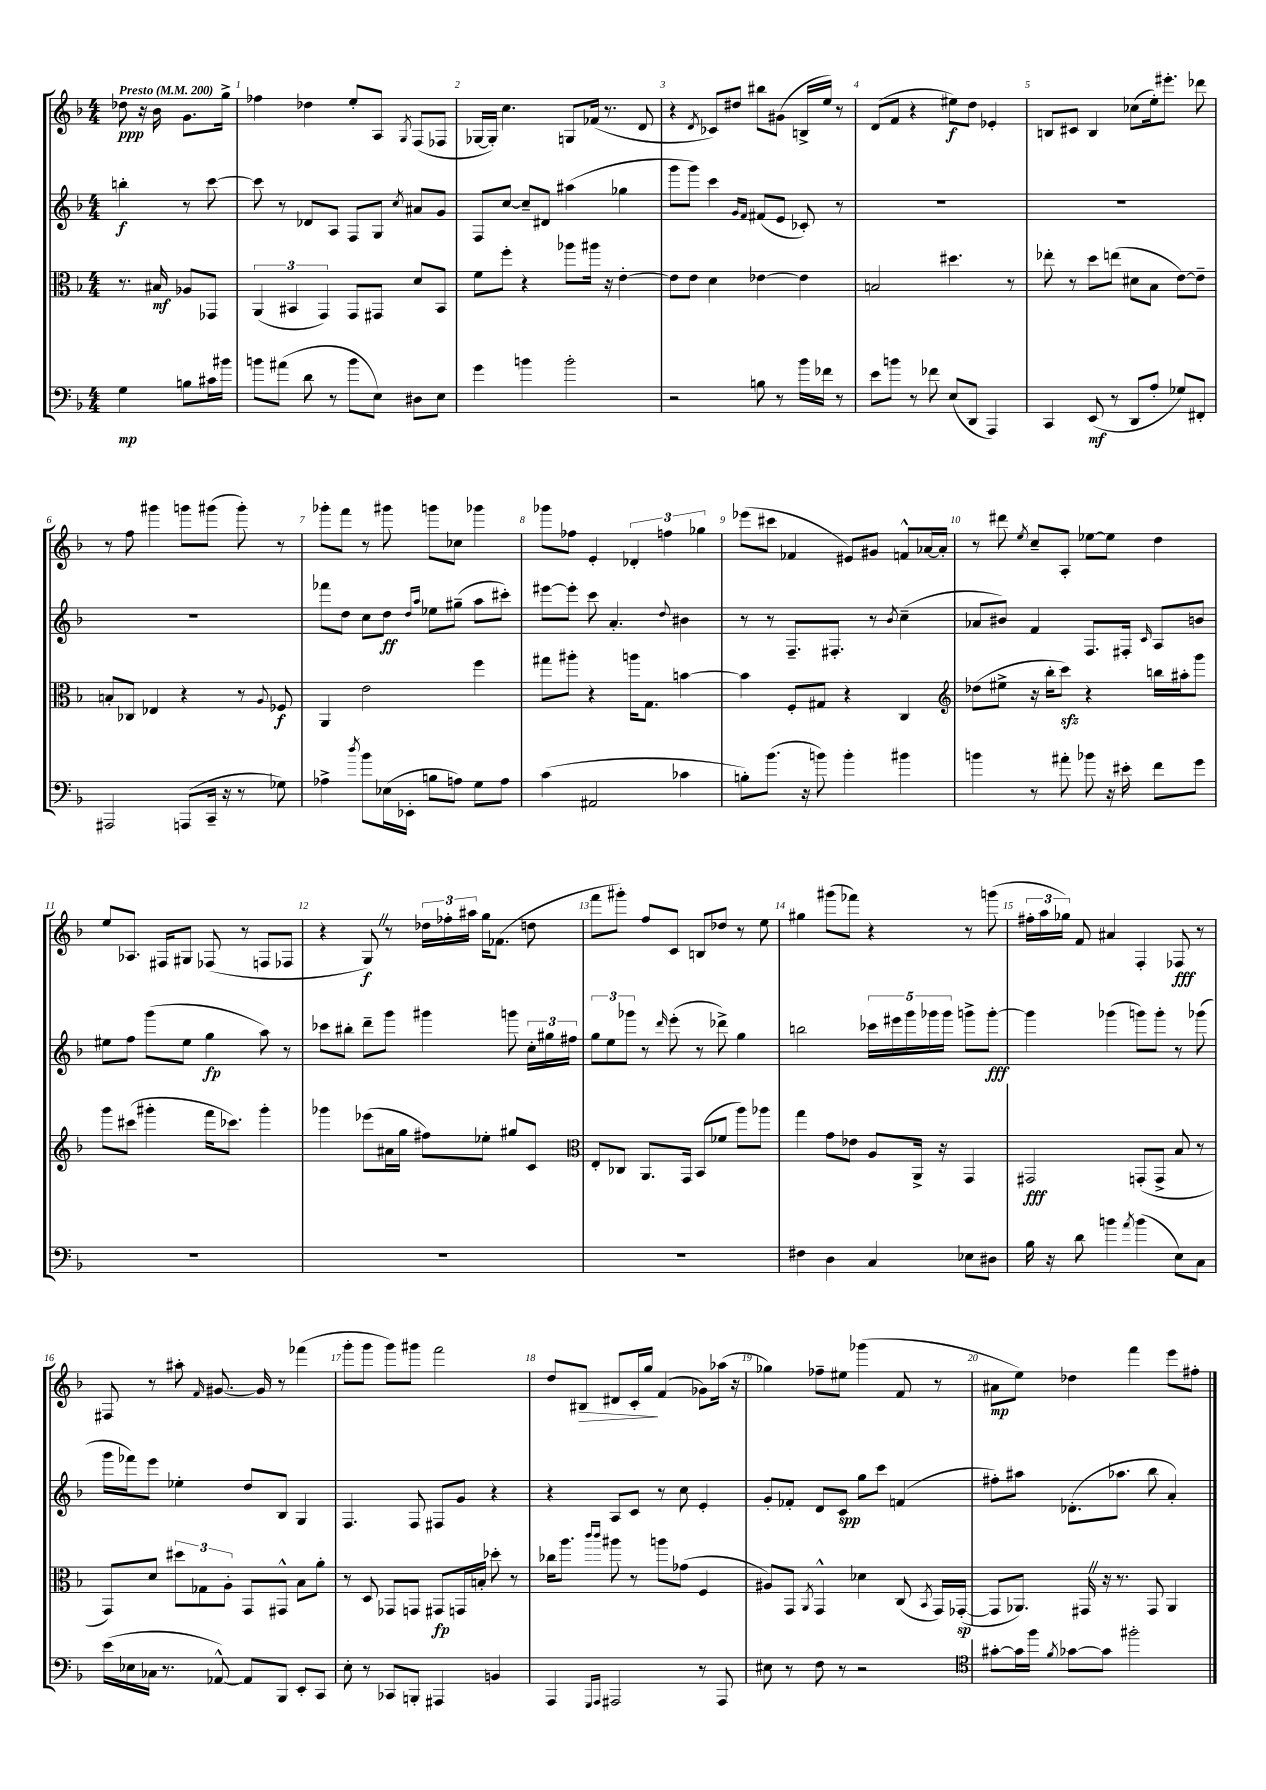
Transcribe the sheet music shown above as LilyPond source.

<<
\new StaffGroup <<
\new Staff = "s0" {
    \clef treble \key f \major \numericTimeSignature \time 4/4 \partial 2 \tempo "Presto" 4 = 200
    \autoBeamOff des''8\ppp r16 bes'16 g'8.[ g''16]-> |
    fes''4 des''4 e''8[-. a8] \acciaccatura { g8 } f8[( fes8] |
    ges16[~ ges16]-.) c''4. g8[ fes'16]( r8. d'8 |
    r4 \acciaccatura { d'8 } ces'8[) dis''8] bis''8[ gis'8]( b16[-> e''16]) r8 |
    d'8[( f'8] r4 eis''8[\f) d''8] ees'4-. |
    b8[ cis'8] b4 ces''8[( e''16-.) eis'''8.]-. des'''8 |
    r8 f''8 gis'''4 g'''8[ gis'''8]( gis'''8-.) r8 |
    ges'''8[-. f'''8] r8 gis'''8 g'''8[ ces''8] ges'''4 |
    ges'''8[ fes''8] e'4-. \tuplet 3/2 { des'4-. f''4 ges''4 } |
    ees'''8[( cis'''8] fes'4 eis'8[) gis'8] f'8[-^ aes'16~ aes'16]-. |
    r8 dis'''8 \acciaccatura { e''8 } c''8[-- a8]-. ees''8[~ ees''8] d''4 |
    e''8[ aes8.] fis16[ gis8] fes8( r8 f8[ fes8] |
    r4 g8\f) \once \override BreathingSign.text = \markup { \musicglyph "scripts.caesura.straight" } \breathe r8 \tuplet 3/2 { des''16[ fes''16-. ais''16] } g''16[ fes'8.]( d''8 |
    f'''8[ gis'''8]-.) f''8[ c'8] b8[ des''8] r8 e''8 |
    gis''4 gis'''8[( fes'''8]) r4 r8 g'''8( |
    \tuplet 3/2 { fis''16[-. a''16 ges''16]) } f'8 ais'4 f4-. fes8\fff r8 |
    fis8 r8 ais''8-. \grace { f'16 } gis'8.~ gis'16 r8 fes'''4( |
    g'''8[-. g'''8] g'''8[) gis'''8] f'''2 |
    d''8[ bis8]\> dis'8[ c'16-. g''16]\! f'4( ges'8[) aes''16]( r16 |
    ges''4) fes''8[-- eis''8] ges'''4( f'8 r8 |
    ais'8[\mp e''8]) des''4 f'''4 e'''8[ fis''8]-. \bar "|." |
}
\new Staff = "s1" {
    \clef treble \key f \major \numericTimeSignature \time 4/4 \partial 2
    \autoBeamOff b''4-.\f r8 c'''8~ |
    c'''8 r8 des'8[ a8] f8[ g8] \acciaccatura { c''8 } ais'8[ g'8] |
    f8[ c''8]~ c''8[-- dis'8] ais''4( ges''4 |
    g'''8[ g'''8]) c'''4 \grace { g'16[ f'16] } fis'8[( e'8] ces'8-.) r8 |
    R1 |
    R1 |
    R1 |
    fes'''8[ d''8] c''8[ d''8]\ff \grace { d''16[ a''16] } ees''8[ gis''8]--( a''8[ cis'''8]-.) |
    eis'''8[~ eis'''8]-. c'''8 a'4.-. \appoggiatura { d''8 } bis'4 |
    r8 r8 f8.[-- fis8.]-. r8 \acciaccatura { bes'8 } c''4--( |
    aes'8[ bis'8]) f'4 f8.[ fis16]-. \grace { c'16 } a8[ b'8] |
    eis''8[ f''8] g'''8[( eis''8] g''4\fp a''8) r8 |
    ces'''8[ bis''8]-. d'''8[-- g'''8] gis'''4 g'''8 \tuplet 3/2 { c''16[-. gis''16 fis''16] } |
    \tuplet 3/2 { g''8[ e''8 ges'''8] } r8 \grace { d'''16 } e'''8-.( r8 des'''8->) g''4 |
    b''2 \tuplet 5/4 { ces'''16[ eis'''16 g'''16 ges'''16 ges'''16] } g'''8[-> g'''8]~-.\fff |
    g'''4 ges'''4( g'''8[) g'''8]-. r8 ges'''8( |
    g'''16[ fes'''16) e'''8] ees''4-. d''8[ bes8] g4 |
    f4. f8 fis8[ g'8] r4 |
    r4 a8[ c'8] r8 c''8 e'4-. |
    g'8[-. fes'8]-. d'8[ c'8]\spp g''8[ c'''8] f'4( |
    fis''8[-.) ais''8] des'8.[-.( aes''8.] bes''8 a'4-.) \bar "|." |
}
\new Staff = "s2" {
    \clef alto \key f \major \numericTimeSignature \time 4/4 \partial 2
    \autoBeamOff r8. bis16\mf aes8[ ges,8] |
    \tuplet 3/2 { a,4( bis,4 g,4) } g,8[ gis,8] d'8[ bis,8] |
    f'8[ f''8]-. r4 aes''8[ ais''16] r16 e'4~-. |
    e'8[ e'8] d'4 ees'4~ ees'4 |
    b2 dis''4. r8 |
    ees''8-. r8 d''8[ e''8]( dis'8[ bes8] e'8[~) e'8]-- |
    b8[-. ces8] ees4 r4 r8 \appoggiatura { a8 } fes8\f |
    a,4 e'2 f''4 |
    gis''8[ ais''8]-. r4 a''16[ g8.] b'4~ |
    b'4 f8[-. gis8] r4 c4 |
    \clef treble des''8[( eis''8]-> r16 bes''16[-. c'''8]\sfz) r4 b''16[ ais''16-. g'''8] |
    g'''8[ cis'''8]( gis'''4-. f'''16[ ces'''8.]) gis'''4-. |
    ges'''4 ees'''8[( ais'16 g''16] fis''8[) ees''8]-. gis''8[ c'8] |
    \clef alto e8[-. ces8] a,8.[ g,16] bes,8[( fes'8] a''8[) aes''8] |
    g''4 g'8[ ees'8] a8[ a,16]-> r16 g,4 |
    gis,2\fff g,8[-.( g,8]-> bes8 r8 |
    g,8[) d'8] \tuplet 3/2 { dis''8[ ges8 a8]-. } g,8[ gis,8]-^ bes8[ a'8]-. |
    r8 d8 ges,8[ g,8] gis,8[\fp g,16 b16]-. des''8-. r8 |
    ces''16[ a''8.] \grace { c'''16[ c'''16] } ais''8 r8 a''8[ ges'8]( f4 |
    ais8[) g,8] \acciaccatura { a,8 } g,4-^ des'4 c8( \acciaccatura { bes,8 } g,16[) ges,16]~-.\sp( |
    ges,8[ aes,8.]) gis,16 \once \override BreathingSign.text = \markup { \musicglyph "scripts.caesura.straight" } \breathe r16 r8. gis,8 aes,4 \bar "|." |
}
\new Staff = "s3" {
    \clef bass \key f \major \numericTimeSignature \time 4/4 \partial 2
    \autoBeamOff g4\mp b8[ cis'16 bis'16] |
    b'8[ ais'8]( d'8 r8 b'8[ e8]) dis8[ e8] |
    g'4 b'4 b'2-. |
    r2 b8 r8 bes'16[ fes'16] r8 |
    e'8[ b'8] r8 fes'8 e8[( d,8] a,,4) |
    c,4 e,8\mf( r8 d,8[ a8]-. ges8[) fis,8]-. |
    ais,,2 a,,8[( c,16]-- r16 r8 ges8) |
    aes4-> \acciaccatura { d''8 } bes'8[ ees16( ees,16]-. b8[ a8]) g8[ a8] |
    c'4( ais,2 ces'4 |
    b8[-.) bes'8.]( r16 b'8) b'4-. bis'4 |
    b'4 r8 ais'8-. bes'8 r16 eis'16-. f'8[ g'8] |
    R1 |
    R1 |
    R1 |
    fis4 d4 c4 ees8[ dis8] |
    bes16 r16 d'8 b'4 \acciaccatura { a'8 } b'4( e8[) c8] |
    e'16[( ees16 ces16] r8. aes,8~-^) aes,8[ bes,,8] e,8[-. c,8] |
    e8-. r8 ces,8[ b,,8]-. ais,,4 b,4 |
    a,,4 \grace { g,,16[ a,,16] } ais,,2 r8 ais,,8 |
    eis8 r8 f8 r8 r2 |
    \clef tenor gis'8[~-. gis'16 f''16] \acciaccatura { f'8 } ges'8[~ ges'8] fis''2-. \bar "|." |
}
>>
>>
\layout { \context { \Score \override BarNumber.break-visibility = ##(#f #t #t) barNumberVisibility = #all-bar-numbers-visible } }
